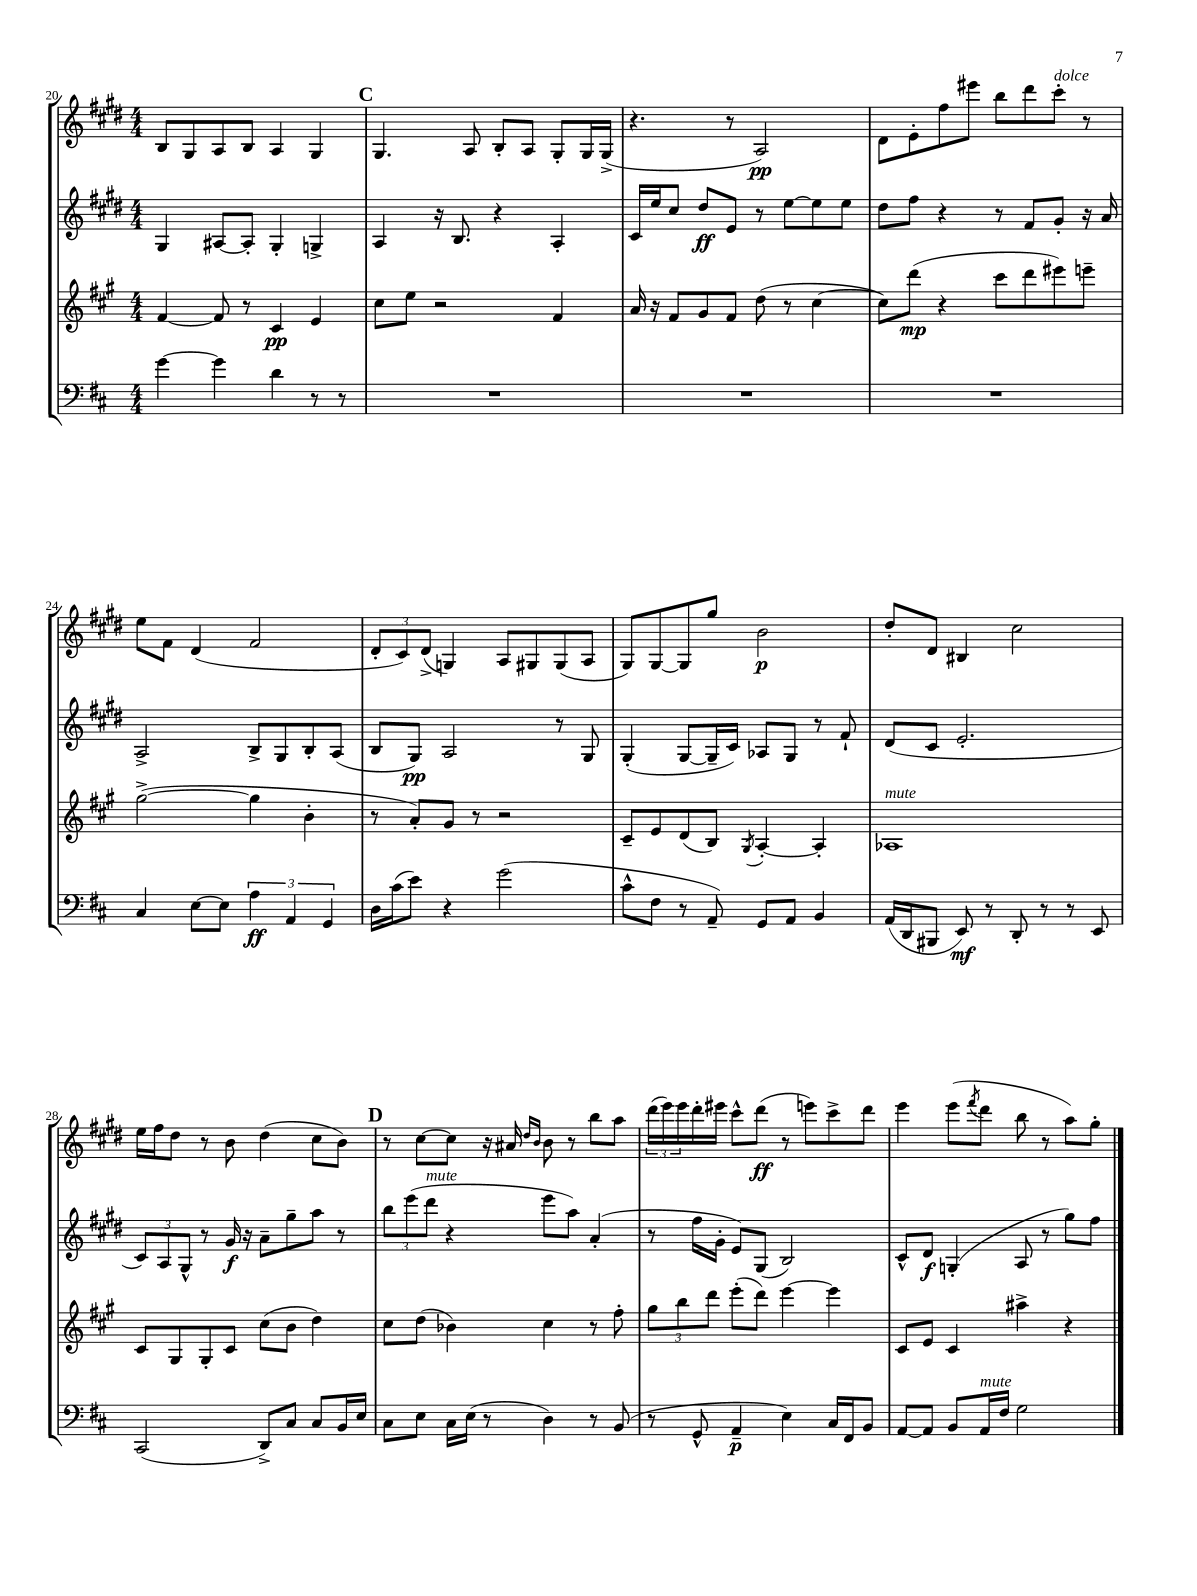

**kern	**dynam	**kern	**dynam	**kern	**dynam	**kern	**dynam
*part4	*part4	*part3	*part3	*part2	*part2	*part1	*part1
*staff4	*staff4	*staff3	*staff3	*staff2	*staff2	*staff1	*staff1
*clefF4	*	*clefG2	*	*clefG2	*	*clefG2	*
*k[f#c#]	*	*k[f#c#g#]	*	*k[f#c#g#d#]	*	*k[f#c#g#d#]	*
*M4/4	*	*M4/4	*	*M4/4	*	*M4/4	*
=20	=20	=20	=20	=20	=20	=20	=20
[4g\	.	[4f#/	.	4G#/	.	8B/L	.
.	.	.	.	.	.	8G#/	.
4g\]	.	8f#/]	.	[8A#X/L	.	8A/	.
.	.	8r	.	8A#'/J]	.	8B/J	.
4d\	.	4c#/	pp	4G#'/	.	4A/	.
8r	.	4e/	.	4Gn^/	.	4G#/	.
8r	.	.	.	.	.	.	.
!!LO:REH:place=s1:t=C
=21	=21	=21	=21	=21	=21	=21	=21
1r	.	8cc#\L	.	4A/	.	4.G#/	.
.	.	8ee\J	.	.	.	.	.
.	.	2r	.	16r	.	.	.
.	.	.	.	8.B/	.	.	.
.	.	.	.	.	.	8A/	.
.	.	.	.	4r	.	8B'/L	.
.	.	.	.	.	.	8A/J	.
.	.	4f#/	.	4A'/	.	8G#'/L	.
.	.	.	.	.	.	16G#/L	.
.	.	.	.	.	.	(16G#^/JJ	.
=22	=22	=22	=22	=22	=22	=22	=22
1r	.	16a/	.	16c#/LL	.	4.r	.
.	.	16r	.	16ee/J	.	.	.
.	.	8f#/L	.	8cc#/J	.	.	.
.	.	8g#/	.	8dd#/L	ff	.	.
.	.	8f#/J	.	8e/J	.	8r	.
.	.	(8dd\	.	8r	.	2A/)	pp
.	.	8r	.	[8ee\L	.	.	.
.	.	[4cc#\	.	8ee\]	.	.	.
.	.	.	.	8ee\J	.	.	.
=23	=23	=23	=23	=23	=23	=23	=23
1r	.	8cc#\L])	.	8dd#\L	.	8d#\L	.
.	.	(8ddd\J	mp	8ff#\J	.	8e'\	.
.	.	4r	.	4r	.	8ff#\	.
.	.	.	.	.	.	8eee#X\J	.
.	.	8ccc#\L	.	8r	.	8bb\L	.
.	.	8ddd\	.	8f#/L	.	8ddd#\	.
!	!	!	!	!	!	!LO:TX:a:i:t=dolce	!
.	.	8eee#X\)	.	8g#'/J	.	8ccc#'\J	.
.	.	8eeen~\J	.	16r	.	8r	.
.	.	.	.	16a/	.	.	.
!!LO:LB:g=z
=24	=24	=24	=24	=24	=24	=24	=24
4C#/	.	([2gg#^\	.	2A^/	.	8ee\L	.
.	.	.	.	.	.	8f#\J	.
[8E\L	.	.	.	.	.	(4d#/	.
8E\J]	.	.	.	.	.	.	.
6A\	ff	4gg#\]	.	8B^/L	.	2f#/	.
.	.	.	.	8G#/	.	.	.
6AA/	.	.	.	.	.	.	.
.	.	4b'\	.	8B'/	.	.	.
6GG/	.	.	.	.	.	.	.
.	.	.	.	(8A/J	.	.	.
=25	=25	=25	=25	=25	=25	=25	=25
16D\LL	.	8r	.	8B/L	.	12d#'/L	.
(16c#\J	.	.	.	.	.	.	.
.	.	.	.	.	.	12c#/)	.
8e\J)	.	8a'/L)	.	8G#/J)	pp	.	.
.	.	.	.	.	.	(12d#^/J	.
4r	.	8g#/J	.	2A/	.	4Gn/)	.
.	.	8r	.	.	.	.	.
(2g\	.	2r	.	.	.	8A/L	.
.	.	.	.	.	.	8G#X/	.
.	.	.	.	8r	.	(8G#/	.
.	.	.	.	8G#/	.	8A/J	.
=26	=26	=26	=26	=26	=26	=26	=26
8c#^^\L	.	8c#~/L	.	(4G#'/	.	8G#/L)	.
8F#\J	.	8e/	.	.	.	[8G#/	.
8r	.	(8d/	.	[8G#/L	.	8G#/]	.
8AA~/)	.	8B/J)	.	16G#~/L]	.	8gg#/J	.
.	.	.	.	16c#/JJ)	.	.	.
.	.	8qG#/	.	.	.	.	.
8GG/L	.	[4A'/	.	8A-X/L	.	2b\	p
8AA/J	.	.	.	8G#/J	.	.	.
4BB/	.	4A'/]	.	8r	.	.	.
.	.	.	.	8f#`/	.	.	.
=27	=27	=27	=27	=27	=27	=27	=27
!	!	!LO:TX:a:i:t=mute	!	!	!	!	!
(16AA/LL	.	1A-X	.	(8d#/L	.	8dd#'/L	.
16DD/J	.	.	.	.	.	.	.
8BBB#X/J	.	.	.	8c#/J	.	8d#/J	.
8EE/)	mf	.	.	2.e'/	.	4B#X/	.
8r	.	.	.	.	.	.	.
8DD'/	.	.	.	.	.	2cc#\	.
8r	.	.	.	.	.	.	.
8r	.	.	.	.	.	.	.
8EE/	.	.	.	.	.	.	.
!!LO:LB:g=z
=28	=28	=28	=28	=28	=28	=28	=28
(2CC#/	.	8c#/L	.	12c#/L)	.	16ee\LL	.
.	.	.	.	.	.	16ff#\J	.
.	.	.	.	12A/	.	.	.
.	.	8G#/	.	.	.	8dd#\J	.
.	.	.	.	12G#^^/J	.	.	.
.	.	8G#'/	.	8r	.	8r	.
.	.	8c#/J	.	16g#/	f	8b\	.
.	.	.	.	16r	.	.	.
8DD^/L)	.	(8cc#\L	.	8a~\L	.	(4dd#\	.
8C#/J	.	8b\J	.	8gg#~\	.	.	.
8C#/L	.	4dd\)	.	8aa\J	.	8cc#\L	.
16BB/L	.	.	.	8r	.	8b\J)	.
16E/JJ	.	.	.	.	.	.	.
!!LO:REH:place=s1:t=D
=29	=29	=29	=29	=29	=29	=29	=29
8C#\L	.	8cc#\L	.	12bb\L	.	8r	.
.	.	.	.	(12eee\	.	.	.
8E\J	.	(8dd\J	.	.	.	[8cc#\L	.
!	!	!	!	!LO:TX:a:i:t=mute	!	!	!
.	.	.	.	12ddd#\J	.	.	.
16C#\LL	.	4b-X\)	.	4r	.	8cc#\J]	.
(16E\JJ	.	.	.	.	.	.	.
8r	.	.	.	.	.	16r	.
.	.	.	.	.	.	16a#X/	.
.	.	.	.	.	.	16qqdd#/LL	.
.	.	.	.	.	.	16qqb/JJ	.
4D\)	.	4cc#\	.	8eee\L	.	8b\	.
.	.	.	.	8aa\J)	.	8r	.
8r	.	8r	.	(4a'/	.	8bb\L	.
(8BB/	.	8ff#'\	.	.	.	8aa\J	.
=30	=30	=30	=30	=30	=30	=30	=30
8r	.	12gg#\L	.	8r	.	(24ddd#\LL	.
.	.	.	.	.	.	24eee\)	.
.	.	12bb\	.	.	.	24eee\	.
8GG^^/	.	.	.	16ff#\LL	.	16ddd#'\	.
.	.	12ddd\J	.	.	.	.	.
.	.	.	.	16g#'\JJ	.	16eee#X\JJ	.
4AA~/	p	(8eee'\L	.	8e/L)	.	8ccc#^^\L	.
.	.	8ddd\J)	.	(8G#/J	.	(8ddd#\J	ff
4E\)	.	[4eee\	.	2B/)	.	8r	.
.	.	.	.	.	.	8eeen\L)	.
16C#/LL	.	4eee\]	.	.	.	8ccc#^\	.
16FF#/J	.	.	.	.	.	.	.
8BB/J	.	.	.	.	.	8ddd#\J	.
=31	=31	=31	=31	=31	=31	=31	=31
[8AA/L	.	8c#/L	.	8c#^^/L	.	4eee\	.
8AA/J]	.	8e/J	.	8d#/J	f	.	.
8BB/L	.	4c#/	.	(4Gn'/	.	(8eee\L	.
.	.	.	.	.	.	8qfff#/	.
!LO:TX:a:i:t=mute	!	!	!	!	!	!	!
16AA/L	.	.	.	.	.	8ddd#\J	.
16F#/JJ	.	.	.	.	.	.	.
2G\	.	4aa#X^\	.	8A/	.	8bb\	.
.	.	.	.	8r	.	8r	.
.	.	4r	.	8gg#\L)	.	8aa\L)	.
.	.	.	.	8ff#\J	.	8gg#'\J	.
==	==	==	==	==	==	==	==
*-	*-	*-	*-	*-	*-	*-	*-
